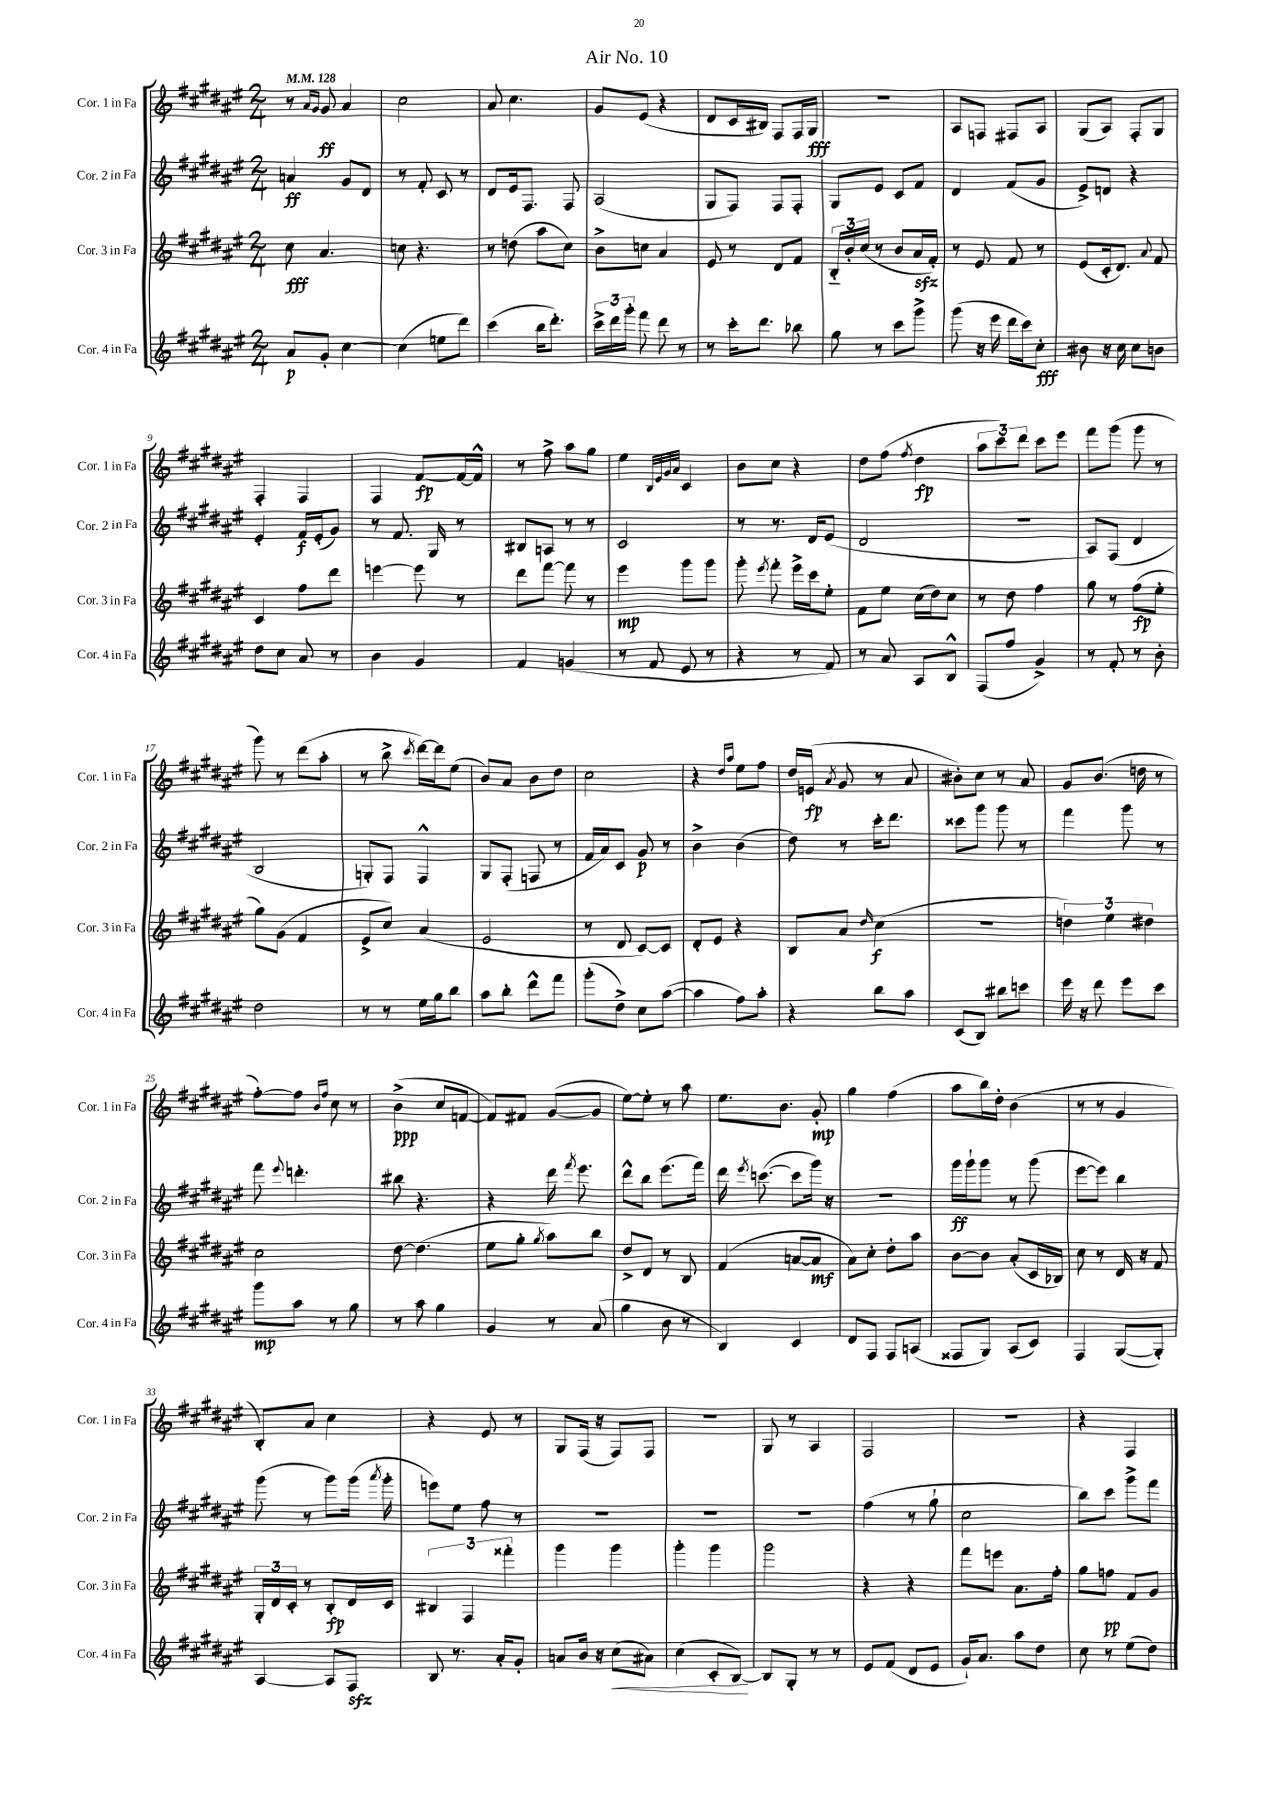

**kern	**kern	**kern	**kern
*staff4	*staff3	*staff2	*staff1
*clefG2	*clefG2	*clefG2	*clefG2
*k[f#c#g#d#a#e#]	*k[f#c#g#d#a#e#]	*k[f#c#g#d#a#e#]	*k[f#c#g#d#a#e#]
*M2/4	*M2/4	*M2/4	*M2/4
*MM128	*MM128	*MM128	*MM128
8a#/L	8cc#\	4a/	8r
.	.	.	16qqa#/LL
.	.	.	16qqg#/JJ
8g#'/J	4.a#/	.	8g#/
[4cc#\	.	8g#/L	4a#/
.	.	8d#/J	.
=	=	=	=
(4cc#\]	8cc\	8r	2cc#\
.	4.r	8f#'/	.
8ee\L	.	8c#/	.
8ddd#\J)	.	8r	.
=	=	=	=
(4ccc#\	8r	8d#/L	8a#/
.	(8dd\	16e#/k	4.cc#\
.	.	8.F#/J	.
16bb\LK	8aa#\L	.	.
8.ddd#'\J)	.	.	.
.	8cc#\J)	8F#/	.
=	=	=	=
24ccc#^\LL	8b^\L	(2A#/	8g#/L
24ddd#\	.	.	.
24ggg#'\JJ	.	.	.
8fff#\	8cc\J	.	(8e#/J
8ddd#\	4a#/	.	4r
8r	.	.	.
=	=	=	=
8r	8e#/	8G#/L	8d#/L
16ccc#'\LK	8r	8F#/J)	16c#/L
8.ddd#\J	.	.	16B#/JJ)
.	8d#/L	8F#/L	8F#/L
8bb-\	8f#/J	8F#'/J	16F#/L
.	.	.	16G#/JJ
=	=	=	=
8gg#\	24B'~/LL	8G#/L	2r
.	24b'/	.	.
.	(24cc#/JJ	.	.
8r	8r	8e#/J	.
8ccc#\L	8b/L	8c#/L	.
8ggg#^\J	16a#/L	8f#/J	.
.	16f#'/JJ)	.	.
=	=	=	=
(8ggg#\	8r	4d#/	8A#/L
16r	8e#/	.	8F/J
16eee#\	.	.	.
16ddd#\LL	8f#/	(8f#/L	8F#/L
16ccc#\J)	.	.	.
8cc#'\J	8r	8g#/J	8A#/J
=	=	=	=
8b#\	(8e#/L	8e#^/L)	(8G#/L
16r	16c#'/k	8d/J	8A#/J)
16cc#\	8.d#/J)	.	.
8cc#\L	.	4r	8F#'/L
.	8qqa#/	.	.
8b\J	8f#/	.	8G#/J
=	=	=	=
8dd#\L	4c#/	4e#'/	4F#'/
8cc#\J	.	.	.
8a#/	8ff#\L	16f#/LL	4F#/
.	.	(16e#'/J	.
8r	8ddd#\J	8g#/J)	.
=	=	=	=
4b\	[4eee\	8r	4F#/
.	.	8.f#/	.
4g#/	8eee\]	.	[8f#/L
.	.	16G#/	.
.	8r	8r	16f#/_L
.	.	.	16f#^^/]JJ
=	=	=	=
4f#/	8ddd#\L	8B#/L	8r
.	[8fff#\J	8A/J	8ff#^\
(4g/	8fff#\]	8r	8aa#\L
.	8r	8r	8gg#\J
=	=	=	=
8r	4eee#\	2c#/	4ee#\
8f#/	.	.	.
.	.	.	32qqB/LLL
.	.	.	32qqe#/
.	.	.	32qqg#/
.	.	.	32qqa#/JJJ
8e#/	8ggg#\L	.	4c#/
8r	8ggg#\J	.	.
=	=	=	=
4r	8ggg#'\	8r	8b\L
.	8qeee#/	.	.
.	8fff#'\	8.r	8cc#\J
8r	16eee#^\LL	.	4r
.	16ccc#\J	16d#/LK	.
8f#/)	8ee#'\J	(8e#/J	.
=	=	=	=
8r	8f#\L	2d#/	8dd#\L
8a#/	8ee#\J	.	(8ff#\J
.	.	.	8qff#/
8A#/L	(16cc#\LL	.	4dd#\
.	16dd#\J)	.	.
8B^^/J	8cc#\J	.	.
=	=	=	=
(8F#/L	8r	2r	12aa#\L
.	.	.	12ccc#\)
8ff#/J	8dd#\	.	.
.	.	.	12ddd#\J
4g#^/)	4ff#\	.	8ccc#\L
.	.	.	8eee#\J
=	=	=	=
8r	8gg#\	8A#/L)	8fff#\L
8f#'/	8r	(8F#/J	(8ggg#\J
8r	(8ff#\L	4d#/	8ggg#\
8b'\	8ee#'\J	.	8r
=	=	=	=
2dd#\	8gg#\L)	2B/	8ggg#\)
.	(8g#\J	.	8r
.	4f#/	.	(8ddd#\L
.	.	.	8aa#'\J
=	=	=	=
8r	8e#^/L	8G'/L)	8r
8r	8cc#/J)	8F#/J	8bb^\
.	.	.	8qccc#/
16ee#\LL	(4a#/	4F#^^/	[16ddd#\LL)
16gg#\J	.	.	16ddd#\]J
8bb\J	.	.	(8ee#\J
=	=	=	=
8aa#\L	2e#/	8G#/L	8b/L)
8bb'\J	.	(8F#'/J	8a#/J
8ddd#^^\L	.	8F/	8b\L
8fff#\J	.	8r	8dd#\J
=	=	=	=
(8ggg#'\L	8r	16f#/LL	2cc#\
.	.	16a#/J)	.
8dd#^\J)	8d#/	8c#/J	.
8cc#\L	[8c#/L)	8g#/	.
([8aa#\J	8c#/]J	8r	.
=	=	=	=
4aa#\]	8d#'/L	4b^\	4r
.	8e#/J	.	.
.	.	.	16qqdd#/LL
.	.	.	16qqaa#/JJ
8ff#\L)	4r	(4b\	8ee#\L
8aa#'\J	.	.	8ff#\J
=	=	=	=
4r	8B/L	8dd#\)	16dd#/LL
.	.	.	(16e/JJ
.	.	.	8qa#/
.	8a#/J	8r	8g#/
.	16qqdd#/	.	.
8bb\L	(4cc#\	16ccc#'\LK	8r
.	.	8.ddd#\J	.
8aa#\J	.	.	8a#/
=	=	=	=
(8c#/L	2r	8ccc##\L	8b#'\L)
8B/J)	.	8ggg#\J	8cc#\J
8bb#\L	.	8ggg#\	8r
8ccc\J	.	8r	8a#/
=	=	=	=
16eee#\	6dd\)	4fff#\	8g#/L
16r	.	.	.
8ddd#\	.	.	(8.b/J
.	6ee#\	.	.
8eee#\L	.	8ggg#\	.
.	.	.	16dd\
.	6dd#\	.	.
8ccc#\J	.	8r	8r
=	=	=	=
8ggg#\L	2cc#\	8fff#\	[8ff#'\L)
.	.	8qqeee#/	.
8aa#\J	.	4.ddd'\	8ff#\]J
.	.	.	16qqb/LL
.	.	.	16qqff#/JJ
8r	.	.	8cc#\
8gg#\	.	.	8r
=	=	=	=
8r	[8dd#\	8bb#\	(4b^\
8aa#\	(4.dd#\]	4.r	.
4gg#\	.	.	8cc#/L
.	.	.	[8f/J
=	=	=	=
4g#/	8ee#\L	4r	8f/]L)
.	8gg#'\J	.	8f#/J
.	8qgg#/	.	.
8r	8aa#\L)	16ddd#\	([8g#/L
.	.	8qfff#/	.
.	.	8.eee#\	.
(8a#/	8bb\J	.	8g#/]J
=	=	=	=
4gg#\	8dd#^/L	8ddd#^^\L	[8ee#\L)
.	8d#/J	8bb\J	8ee#'\]J
8b\	8r	(8.eee#\L	8r
8r	8B/	.	8aa#\
.	.	16fff#\Jk)	.
=	=	=	=
4B/)	(4f#/	16ddd#\	8.ee#\L
.	.	8qeee#/	.
.	.	([8.ccc\	.
.	.	.	8.b\J
4c#/	[8a/L	8ccc\]L	.
.	8a/]J	16ggg#\Jk)	8g#'/
.	.	16r	.
=	=	=	=
8d#/L	8a#\L)	2r	4gg#\
8F#/J	8cc#'\J	.	.
8F#/L	8dd#'\L	.	(4ff#\
(8A/J	8aa#\J	.	.
=	=	=	=
8F##/L	[8b\L	16ggg#\LL	8aa#\L
.	.	16ggg#`\J	.
8G#/J)	8b\]J	8ggg#\J	16bb\L)
.	.	.	16dd#'\JJ
(8A#/L	(8a#'/L	8r	(4b\
8c#/J)	16c#/L	(8ggg#\	.
.	16B-/JJ)	.	.
=	=	=	=
4F#/	8cc#\	[8eee#\L	8r
.	8r	8eee#\]J)	8r
([8G#/L	16d#/	4bb\	4g#/
.	16r	.	.
8G#'/]J)	8f#/	.	.
=	=	=	=
[4A#/	24G#'/LL	(8ggg#\	8B'/L)
.	24d#/	.	.
.	24c#'/JJ	.	.
.	8r	8r	8a#/J
8A#/]L	8B'/L	8ggg#\L)	4cc#\
8F#/J	16d#/L	(16ggg#\Jk	.
.	.	8qaaa#/	.
.	16c#/JJ	16ggg#'\	.
=	=	=	=
8B/	6B#/	8eee\L)	4r
8.r	.	8ee#\J	.
.	6F#/	.	.
.	.	8ff#\	8e#/
16a#'/LK	.	.	.
.	6fff##'\	.	.
8g#'/J	.	8r	8r
=	=	=	=
8a/L	4ggg#\	2r	8G#/L
16b/Jk	.	.	(16F#/Jk
16r	.	.	16r
(8cc#\L	4ggg#\	.	8F#/L)
8a#\J)	.	.	8F#/J
=	=	=	=
(4cc#\	4ggg#'\	2r	2r
8c#'/L	4ggg#\	.	.
[8B/J)	.	.	.
=	=	=	=
8B/]L	2ggg#\	2r	8G#/
8G#'/J	.	.	8r
8r	.	.	4A#/
8r	.	.	.
=	=	=	=
8e#/L	4r	(4ff#\	2F#/
(8f#/J	.	.	.
8d#/L	4r	8r	.
8e#/J	.	8gg#`\	.
=	=	=	=
16g#`/LK)	8fff#\L	2cc#\	2r
8.a#/J	.	.	.
.	8eee\J	.	.
8aa#\L	8.a#\L	.	.
8dd#\J	.	.	.
.	16ff#'\Jk	.	.
=	=	=	=
8cc#\	8gg#\L	8bb\L)	4r
8r	8ff\J	8ccc#\J	.
(8ee#\L	8f#/L	8ggg#^\L	4F#/
8dd#\J)	8g#/J	8fff#\J	.
==	==	==	==
*-	*-	*-	*-
